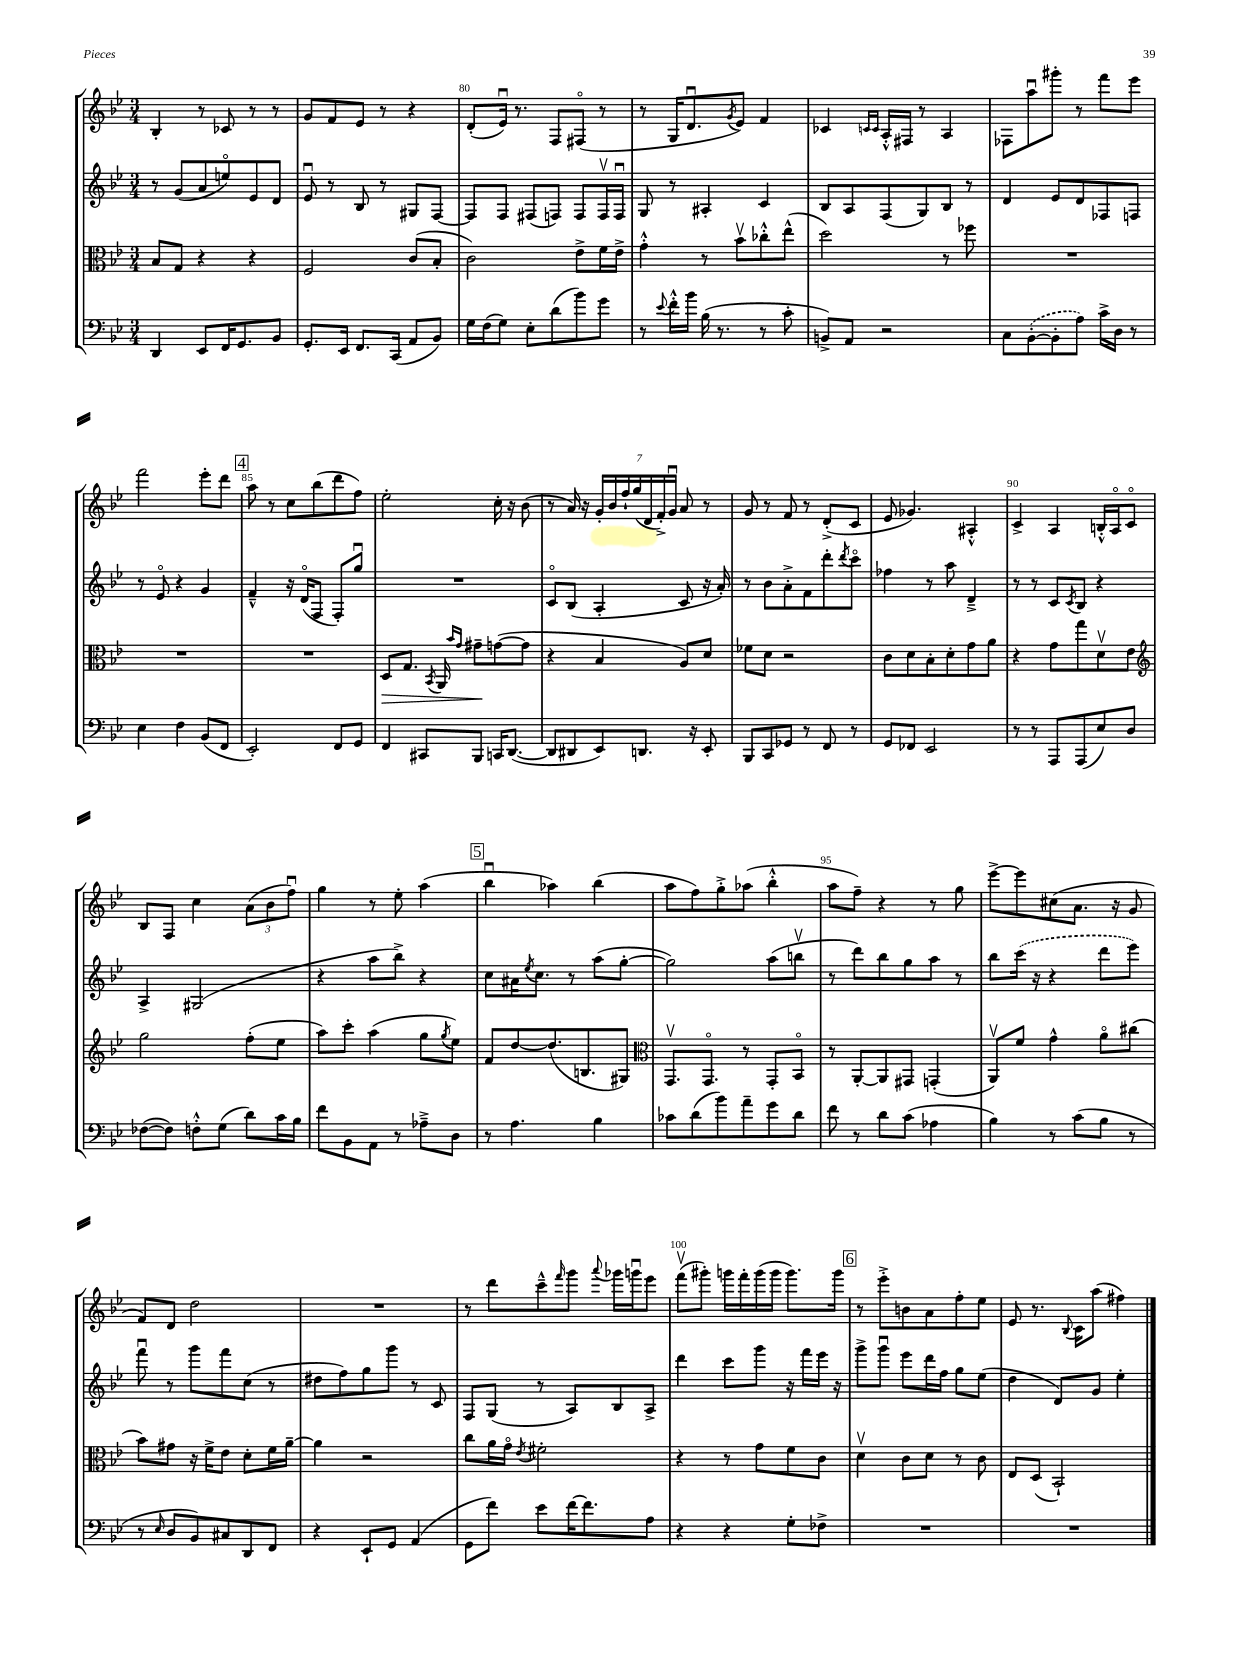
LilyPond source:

<<
\new StaffGroup <<
\new Staff = "s0" {
    \clef treble \key bes \major \numericTimeSignature \time 3/4
    bes4-. r8 ces'8 r8 r8 |
    g'8 f'8 ees'8 r8 r4 |
    d'8-.( ees'16\downbow) r8. f8 fis8\flageolet( r8 |
    r8 g16 d'8.\downbow \acciaccatura { g'8 } ees'8) f'4 |
    ces'4 \grace { c'16 c'16 } a16-.-^ fis16 r8 a4 |
    fes8 a''8\downbow gis'''8-. r8 f'''8 ees'''8 |
    f'''2 ees'''8-. d'''8 |
    \mark \markup { \box "4" } a''8 r8 c''8 bes''8( d'''8 f''8) |
    ees''2-. c''16-. r16 bes'8( |
    r8 a'16) r16 \tuplet 7/4 { g'16-. bes'16 f''16-! g''16( d'16 f'16-.->) g'16\downbow } a'8 r8 |
    g'8 r8 f'8 r8 d'8-.->( c'8 |
    ees'8 ges'4.) ais4-.-^ |
    c'4-> a4 b16-.-^ a16\flageolet c'8\flageolet |
    bes8 f8 c''4 \tuplet 3/2 { a'8( bes'8 f''8\downbow) } |
    g''4 r8 ees''8-. a''4( |
    \mark \markup { \box "5" } bes''4\downbow aes''4) bes''4( |
    a''8 f''8) g''8-.-> aes''8( bes''4-.-^ |
    a''8 f''8--) r4 r8 g''8 |
    ees'''8~-> ees'''8 cis''8( a'8. r16 g'8 |
    f'8) d'8 d''2 |
    R2. |
    r8 d'''8 c'''8---^ \grace { f'''16 } g'''8 \appoggiatura { a'''8 } ges'''16 g'''16\downbow ees'''8 |
    f'''8\upbow( gis'''8-.) g'''16 f'''16-. g'''16( g'''16 g'''8.) g'''16 |
    \mark \markup { \box "6" } r8 ees'''8-.-> b'8 a'8 f''8-. ees''8 |
    ees'8 r8. \appoggiatura { bes8 } c'16 a''8( fis''4) \bar "|." |
}
\new Staff = "s1" {
    \clef treble \key bes \major \numericTimeSignature \time 3/4
    r8 g'8( a'8 e''8\flageolet) ees'8 d'8 |
    ees'8\downbow r8 bes8 r8 gis8 f8~ |
    f8 f8 fis8( f8) f8 f16\upbow f16\downbow |
    g8 r8 ais4-. c'4 |
    bes8 a8 f8( g8) bes8 r8 |
    d'4 ees'8 d'8 fes8 f8 |
    r8 ees'8\flageolet r4 g'4 |
    \mark \markup { \box "4" } f'4---^ r16 d'16\flageolet( f8 f8-.) g''8\downbow |
    R2. |
    c'8\flageolet bes8( a4-. c'8 r16 a'16-.) |
    r8 bes'8 a'8-.-> f'8 d'''8-. \acciaccatura { d'''8 } c'''8\flageolet |
    fes''4 r8 a''8 d'4---> |
    r8 r8 c'8 \acciaccatura { c'8 } bes8 r4 |
    a4-> gis2( |
    r4 a''8 bes''8->) r4 |
    \mark \markup { \box "5" } c''8 ais'16 \acciaccatura { ees''8 } c''8. r8 a''8( g''8~-. |
    g''2) a''8( b''8\upbow |
    r8 d'''8) bes''8 g''8 a''8 r8 |
    bes''8 \once \slurDashed c'''16( r16 r4 d'''8 ees'''8) |
    f'''8\downbow r8 g'''8 f'''8 c''8( r8 |
    dis''8 f''8) g''8 g'''8 r8 c'8 |
    f8 g8( r8 a8) bes8 a8-> |
    d'''4 c'''8 g'''8 r16 f'''16 ees'''16 r16 |
    \mark \markup { \box "6" } g'''8-> g'''8\downbow ees'''8 d'''16 f''16 g''8 ees''8( |
    d''4 d'8) g'8 ees''4-. \bar "|." |
}
\new Staff = "s2" {
    \clef alto \key bes \major \numericTimeSignature \time 3/4
    bes8 g8 r4 r4 |
    f2 c'8( bes8-. |
    c'2) ees'8-> f'16 ees'16-> |
    g'4-.-^ r8 bes'8\upbow ces''8-.-^ ees''8-^( |
    d''2) r8 fes''8 |
    R2. |
    R2. |
    \mark \markup { \box "4" } R2. |
    d8\> g8. \acciaccatura { bes,8 } a,16 \grace { bes'16 g'16 } gis'8--\! g'8~( g'8 |
    r4 bes4 a8) d'8 |
    fes'8 d'8 r2 |
    c'8 d'8 bes8-. d'8-. g'8 a'8 |
    r4 g'8 g''8 d'8\upbow ees'8 |
    \clef treble g''2 f''8-.( ees''8 |
    a''8) c'''8-. a''4( g''8 \acciaccatura { g''8 } ees''8) |
    \mark \markup { \box "5" } f'8 d''8~ d''8.( b8. gis8) |
    \clef alto g,8.\upbow g,8.\flageolet r8 g,8-. bes,8\flageolet |
    r8 a,8~-. a,8 gis,8 g,4-.( |
    a,8\upbow) f'8 g'4-^ a'8\flageolet cis''8( |
    bes'8) gis'8 r16 f'16-> ees'8 d'8-. f'16 a'16~-- |
    a'4 r2 |
    c''8 a'16 g'16\flageolet \acciaccatura { ees'8 } fis'2-. |
    r4 r8 g'8 f'8 c'8 |
    \mark \markup { \box "6" } d'4\upbow c'8 d'8 r8 c'8 |
    ees8 d8( bes,2-!) \bar "|." |
}
\new Staff = "s3" {
    \clef bass \key bes \major \numericTimeSignature \time 3/4
    d,4 ees,8 f,16 g,8. bes,8 |
    g,8.-. ees,16 f,8. c,16( a,8 bes,8) |
    g16 f16( g8) ees8-. d'8( bes'8) g'8 |
    r8 \appoggiatura { ees'8 } f'16-.-^ bes'16 bes16( r8. r8 c'8-. |
    b,8->) a,8 r2 |
    c8 \once \slurDashed bes,8~-.( bes,8-. a8) c'16-> d16 r8 |
    ees4 f4 bes,8( f,8 |
    \mark \markup { \box "4" } ees,2-.) f,8 g,8 |
    f,4 cis,8 bes,,8 c,16 d,8.~( |
    d,8 dis,8 ees,8) d,8. r16 ees,8-. |
    bes,,8 c,8 ges,8 r8 f,8 r8 |
    g,8 fes,8 ees,2 |
    r8 r8 a,,8 a,,8( ees8) d8 |
    fes8~( fes8) f8-.-^ g8( d'8) c'16 bes16 |
    f'8 bes,8 a,8 r8 aes8---> d8 |
    \mark \markup { \box "5" } r8 a4. bes4 |
    ces'8 d'8( bes'8) a'8-- g'8 d'8 |
    f'8 r8 d'8 c'8( aes4 |
    bes4) r8 c'8( bes8 r8 |
    r8 \grace { ees16 } d8 bes,8) cis8 d,8 f,8 |
    r4 ees,8-! g,8 a,4( |
    g,8 f'8) ees'8 f'16~ f'8. a8 |
    r4 r4 g8-. fes8-> |
    \mark \markup { \box "6" } R2. |
    R2. \bar "|." |
}
>>
>>
\layout { \context { \Score currentBarNumber = #78 \override BarNumber.break-visibility = ##(#f #t #t) barNumberVisibility = #(every-nth-bar-number-visible 5) } }
